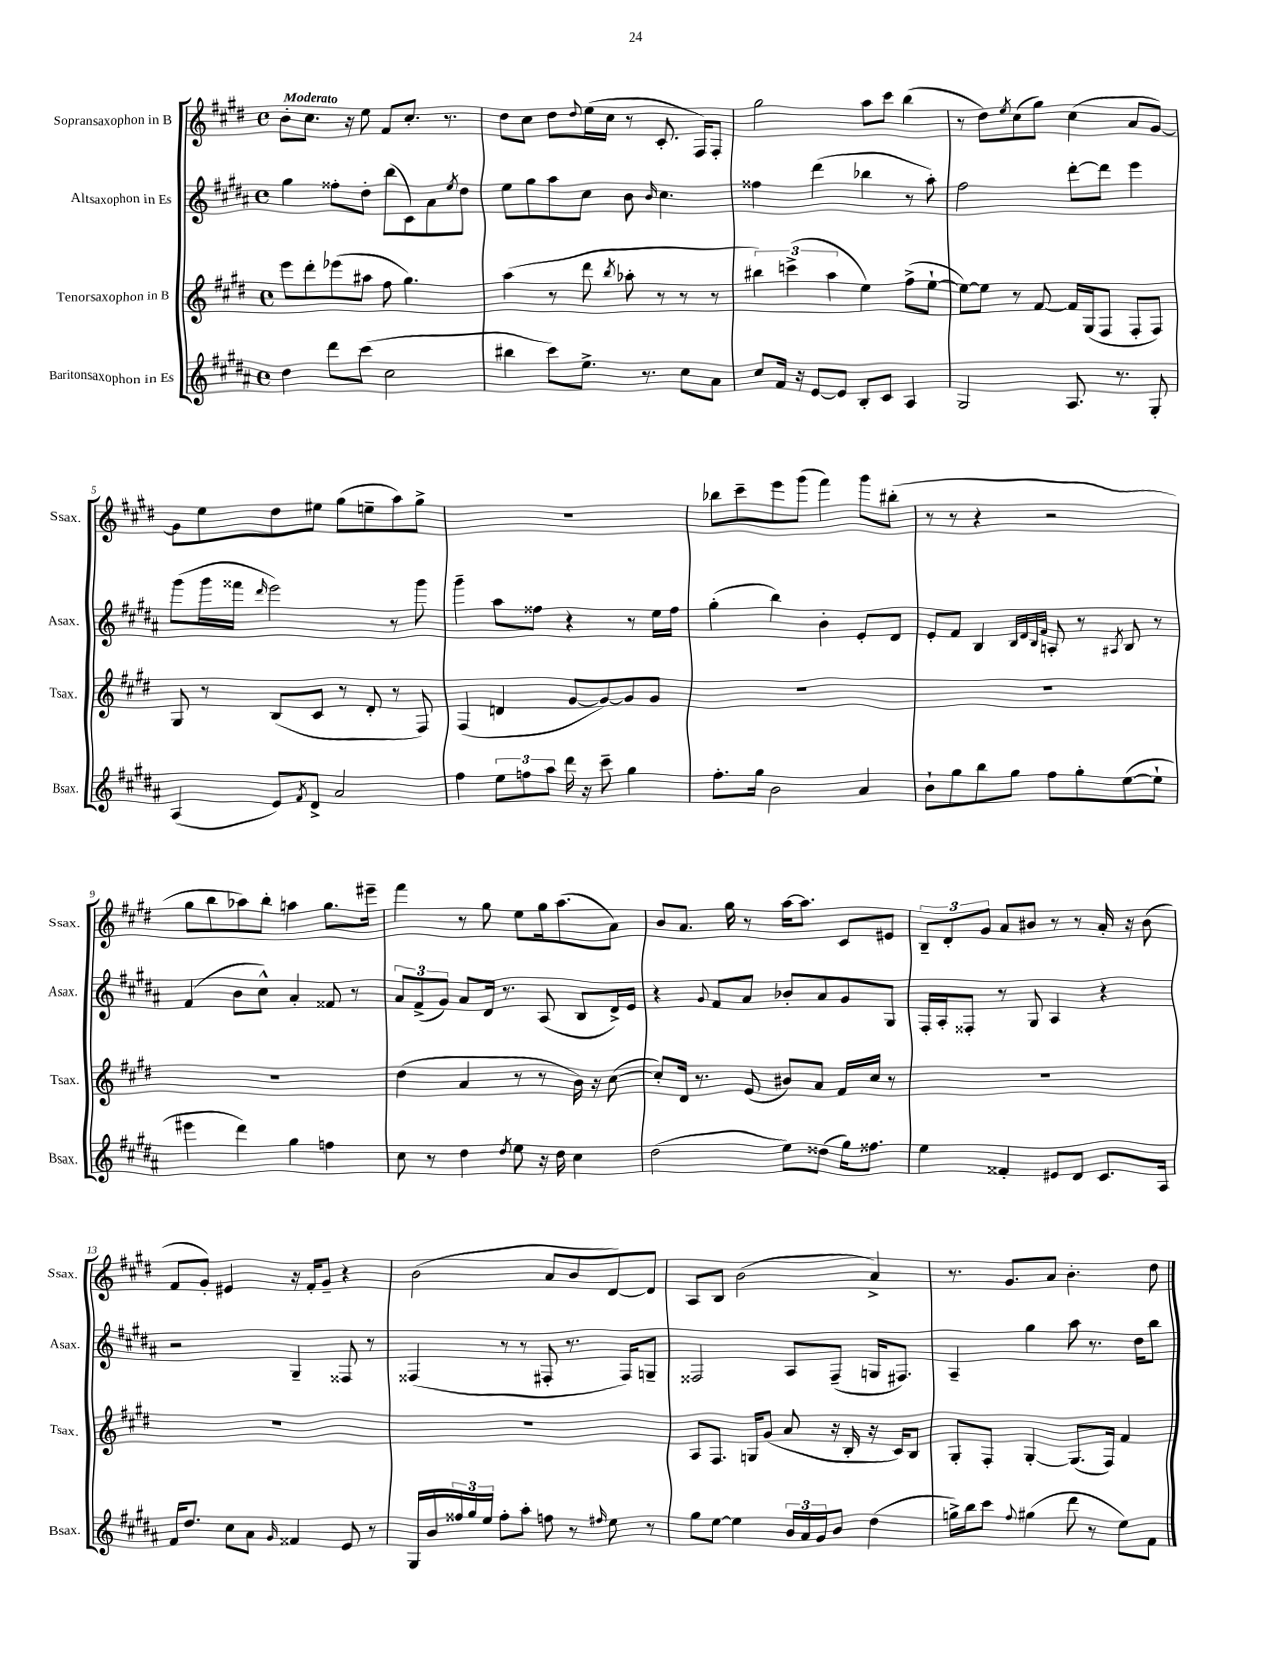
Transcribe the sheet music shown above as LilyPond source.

<<
\new StaffGroup <<
\new Staff = "s0" \with { instrumentName = "Sopransaxophon in B" shortInstrumentName = "Ssax." } {
    \clef treble \key e \major \defaultTimeSignature \time 4/4 \tempo "Moderato"
    b'8-. cis''8. r16 e''8 fis'8 cis''8.-. r8. |
    dis''8 cis''8 dis''8 \appoggiatura { dis''8 } e''16( cis''16 r8 cis'8.-. fis16) fis8-. |
    gis''2 a''8 cis'''8 b''4( |
    r8 dis''8) \acciaccatura { e''8 } cis''8( gis''8) cis''4( a'8 gis'8~) |
    gis'8 e''8 dis''8 eis''8 gis''8( e''8-- a''8) gis''8-> |
    R1 |
    bes''8 cis'''8-- e'''8 gis'''8( fis'''4) gis'''8 bis''8-.( |
    r8 r8 r4 r2 |
    gis''8 b''8 aes''8) b''8-. a''4 gis''8. eis'''16-- |
    fis'''4 r8 gis''8 e''8 gis''16 a''8.( a'8) |
    b'8 a'8. gis''16 r8 a''16~ a''8. cis'8 eis'8 |
    \tuplet 3/2 { b8-- dis'8-. gis'8 } a'8 bis'8 r8 r8 a'16-. r16 bis'8( |
    fis'8 gis'8-.) eis'4 r16 fis'16-. gis'8-- r4 |
    b'2( a'8 b'8 dis'8~) dis'8 |
    a8 b8 b'2( a'4->) |
    r8. gis'8. a'8 b'4.-. dis''8 \bar "|." |
}
\new Staff = "s1" \with { instrumentName = "Altsaxophon in Es" shortInstrumentName = "Asax." } {
    \clef treble \key b \major \defaultTimeSignature \time 4/4
    gis''4 fisis''8-. dis''8-. b''8( cis'8) ais'8 \acciaccatura { e''8 } dis''8 |
    e''8 gis''8 ais''8 cis''8 b'8 \grace { b'16 } cis''4. |
    fisis''4 dis'''4( bes''4 r8 ais''8-.) |
    fis''2 dis'''8~-. dis'''8 e'''4 |
    gis'''8( gis'''16 fisis'''16 \grace { dis'''16 } e'''2) r8 gis'''8 |
    gis'''4-- ais''8 fisis''8 r4 r8 e''16 fisis''16 |
    gis''4-.( b''4) b'4-. e'8-. dis'8 |
    e'8-. fis'8 b4 \grace { b32 dis'32 b32 fis'32 } a8-. r8 \acciaccatura { ais8 } b8 r8 |
    fis'4( b'8 cis''8-^) ais'4-. fisis'8 r8 |
    \tuplet 3/2 { ais'8 fis'8->( gis'8) } ais'8 dis'16 r8. ais8( b8 dis'16->) e'16 |
    r4 \appoggiatura { gis'8 } fis'8 ais'8 bes'8-. ais'8 gis'8 gis8 |
    fis16-. ais16-. fisis8-. r8 gis8 ais4 r4 |
    r2 gis4-- fisis8 r8 |
    fisis4( r8 r8 fis8-. r8. fis16) g8-- |
    fisis2 ais8 fisis8--( g16 fis8.) |
    ais4-- gis''4 ais''8 r8. dis''16 b''8 \bar "|." |
}
\new Staff = "s2" \with { instrumentName = "Tenorsaxophon in B" shortInstrumentName = "Tsax." } {
    \clef treble \key e \major \defaultTimeSignature \time 4/4
    e'''8 dis'''8-. ees'''8( ais''8 fis''8 gis''4.) |
    a''4( r8 dis'''8 \acciaccatura { b''8 } aes''8-. r8 r8 r8 |
    \tuplet 3/2 { bis''4) c'''4->( a''4 } e''4) fis''8->( e''8~-! |
    e''8~) e''8 r8 fis'8~ fis'16 gis16( fis8 fis8-. fis8) |
    gis8 r8 b8( cis'8 r8 dis'8-. r8 fis8) |
    fis4( d'4 gis'8~ gis'8~) gis'8 gis'8 |
    R1 |
    R1 |
    R1 |
    dis''4( a'4 r8 r8 b'16) r16 cis''8~( |
    cis''8-.) dis'16 r8. e'8( bis'8) a'8 fis'16 cis''16 r8 |
    R1 |
    R1 |
    R1 |
    a8 fis8. g16 gis'8( a'8 r16 b16-. r16 cis'16) b8 |
    gis8-. fis8-. gis4~-. gis8.( fis16) fis'4 \bar "|." |
}
\new Staff = "s3" \with { instrumentName = "Baritonsaxophon in Es" shortInstrumentName = "Bsax." } {
    \clef treble \key b \major \defaultTimeSignature \time 4/4
    dis''4 dis'''8 cis'''8( cis''2 |
    bis''4 cis'''8) e''8.-> r8. cis''8 ais'8 |
    cis''8 fis'16 r16 e'8~ e'8 b8-. cis'8 ais4 |
    gis2 ais8. r8. gis8-. |
    ais4( e'8) \acciaccatura { fis'8 } dis'8-> ais'2 |
    fis''4 \tuplet 3/2 { e''8 f''8 ais''8 } dis'''16 r16 cis'''8-- gis''4 |
    fis''8.-. gis''16 b'2 ais'4 |
    b'8-! gis''8 b''8 gis''8 fis''8 gis''8-. e''8~( e''8-! |
    eis'''4 dis'''4) gis''4 f''4 |
    cis''8 r8 dis''4 \acciaccatura { dis''8 } e''8 r16 dis''16 cis''4 |
    dis''2( e''8) disis''8( gis''16) fisis''8. |
    e''4 fisis'4-. eis'8 dis'8 cis'8. ais16 |
    fis'16 dis''8. cis''8 ais'8 \grace { gis'16 } fisis'4 e'8 r8 |
    gis16 b'16 \tuplet 3/2 { fisis''16 gis''16 e''16 } fisis''8-. ais''8-. f''8 r8 \grace { fis''16 } e''8 r8 |
    gis''8 e''8~ e''4 \tuplet 3/2 { b'16 ais'16 gis'16 } b'8 dis''4( |
    g''16->) b''16 cis'''8 \appoggiatura { fis''8 } gis''4( dis'''8 r8 e''8) fis'8 \bar "|." |
}
>>
>>
